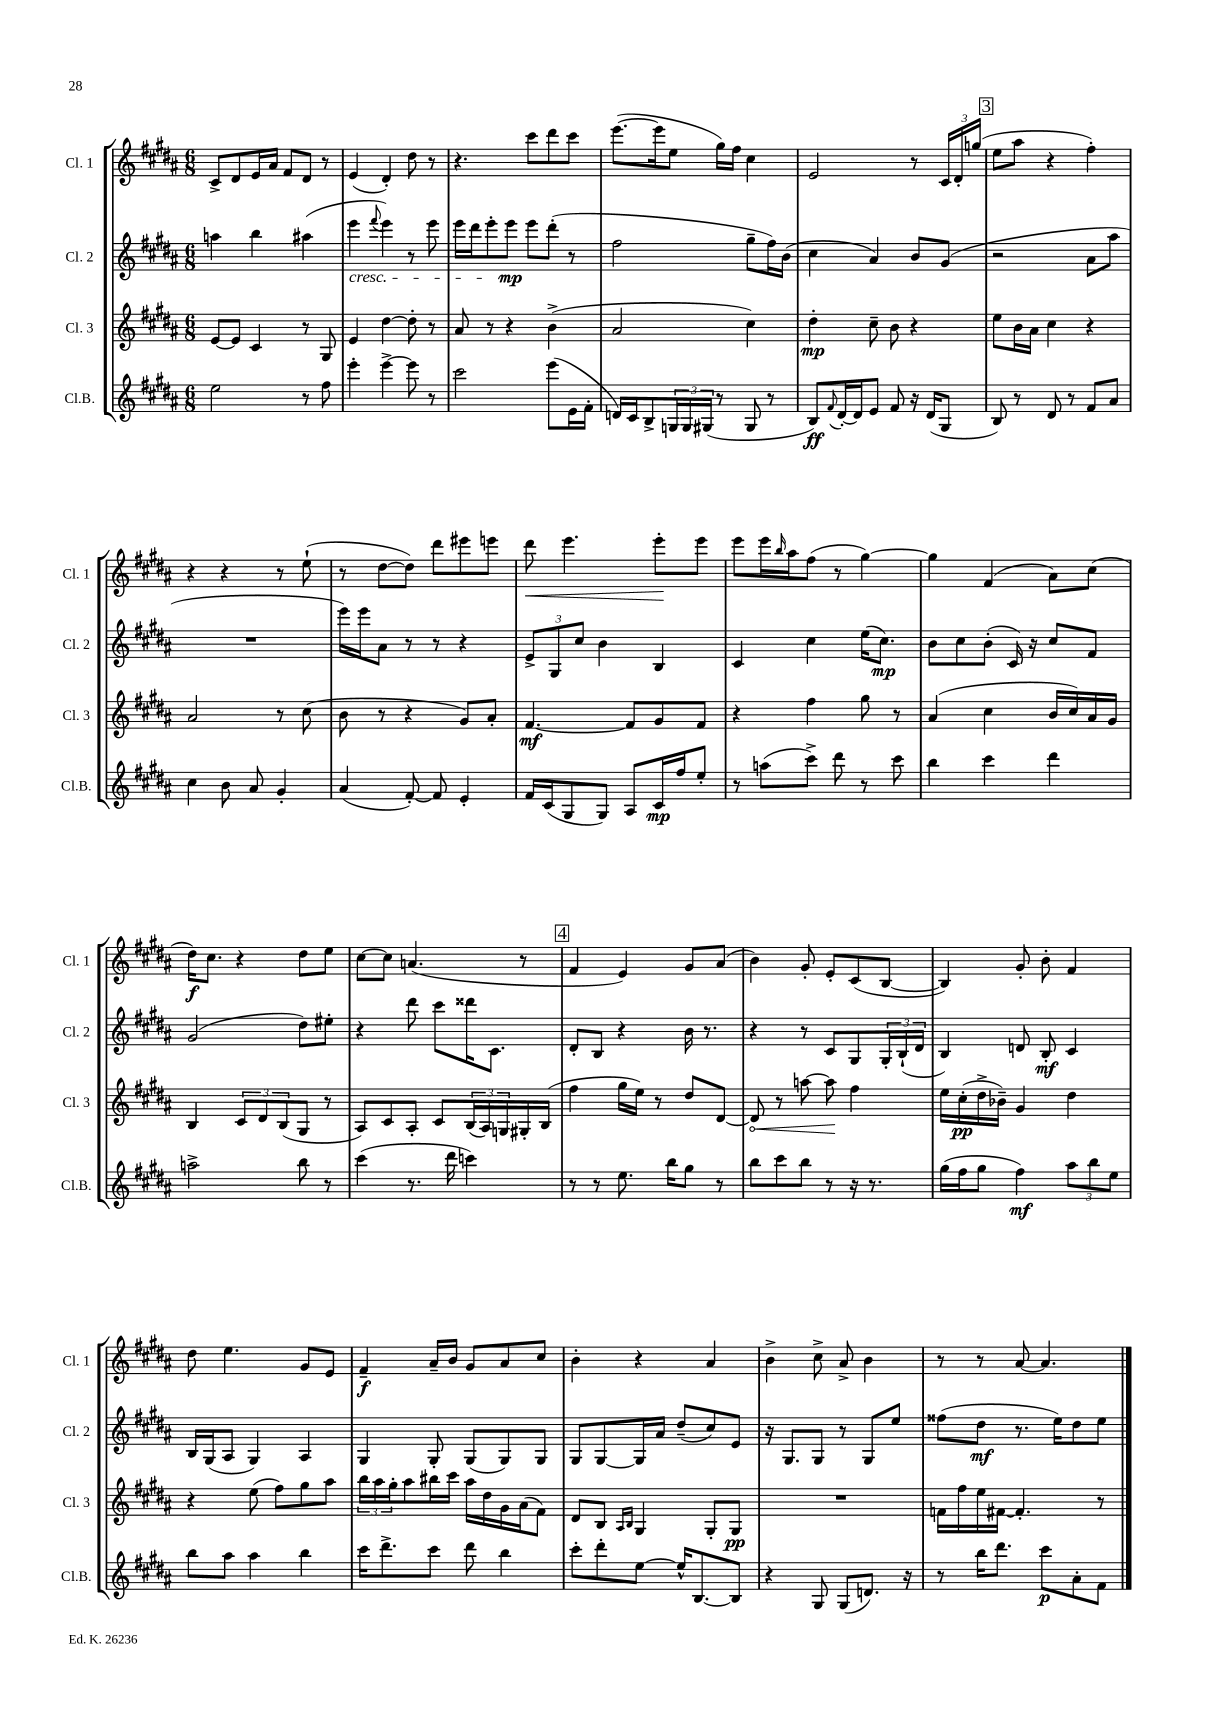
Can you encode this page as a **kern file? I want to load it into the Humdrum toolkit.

**kern	**dynam	**kern	**dynam	**kern	**dynam	**kern	**dynam
*part4	*part4	*part3	*part3	*part2	*part2	*part1	*part1
*staff4	*staff4	*staff3	*staff3	*staff2	*staff2	*staff1	*staff1
*I"Cl.B.	*	*I"Cl. 3	*	*I"Cl. 2	*	*I"Cl. 1	*
*I'Cl.B.	*	*I'Cl. 3	*	*I'Cl. 2	*	*I'Cl. 1	*
*clefG2	*	*clefG2	*	*clefG2	*	*clefG2	*
*k[f#c#g#d#a#]	*	*k[f#c#g#d#a#]	*	*k[f#c#g#d#a#]	*	*k[f#c#g#d#a#]	*
*M6/8	*	*M6/8	*	*M6/8	*	*M6/8	*
=24	=24	=24	=24	=24	=24	=24	=24
2ee\	.	[8e/L	.	4aan\	.	8c#^/L	.
.	.	8e/J]	.	.	.	8d#/	.
.	.	4c#/	.	4bb\	.	16e/L	.
.	.	.	.	.	.	16a#/JJ	.
.	.	.	.	.	.	8f#/L	.
8r	.	8r	.	(4aa#X\	.	8d#/J	.
8ff#\	.	8G#/	.	.	.	8r	.
=25	=25	=25	=25	=25	=25	=25	=25
!	!	!	!	!LO:TX:b:i:t=cresc.	!	!	!
4eee'\	.	4e/	.	4eee\	.	(4e/	.
.	.	.	.	8qqfff#/	.	.	.
[4eee^\	.	[4dd#\	.	4eee\)	.	4d#'/)	.
8eee\]	.	8dd#'\]	.	8r	.	8dd#\	.
8r	.	8r	.	8eee\	.	8r	.
=26	=26	=26	=26	=26	=26	=26	=26
2ccc#\	.	8a#/	.	16eee\LL	.	4.r	.
.	.	.	.	16ddd#\J	.	.	.
.	.	8r	.	8eee'\	.	.	.
.	.	4r	.	8eee\J	mp	.	.
.	.	.	.	8eee\L	.	8ccc#\L	.
(8eee\L	.	(4b^\	.	(8ddd#'\J	.	8ddd#\	.
16e\L	.	.	.	8r	.	8ccc#\J	.
16f#'\JJ	.	.	.	.	.	.	.
=27	=27	=27	=27	=27	=27	=27	=27
16dn/LL)	.	2a#/	.	2ff#\	.	([8.eee\L	.
16c#/J	.	.	.	.	.	.	.
8B^/	.	.	.	.	.	.	.
.	.	.	.	.	.	16eee\k]	.
24Gn/L	.	.	.	.	.	8ee\J	.
24G/	.	.	.	.	.	.	.
(24G#X/JJ	.	.	.	.	.	.	.
8r	.	.	.	.	.	16gg#\LL)	.
.	.	.	.	.	.	16ff#\JJ	.
8G#/	.	4cc#\)	.	8gg#~\L	.	4cc#\	.
8r	.	.	.	16ff#\L)	.	.	.
.	.	.	.	(16b\JJ	.	.	.
=28	=28	=28	=28	=28	=28	=28	=28
8B/L)	ff	4dd#'\	mp	4cc#\	.	2e/	.
8qqf#/	.	.	.	.	.	.	.
[16d#'/L	.	.	.	.	.	.	.
16d#/J]	.	.	.	.	.	.	.
8e/J	.	8cc#~\	.	4a#/)	.	.	.
8f#/	.	8b\	.	.	.	.	.
16r	.	4r	.	8b/L	.	8r	.
(16d#/KL	.	.	.	.	.	.	.
8G#/J	.	.	.	(8g#/J	.	24c#/LL	.
.	.	.	.	.	.	24d#'/	.
.	.	.	.	.	.	(24ggn/JJ	.
!!LO:REH:place=s1:t=3
=29	=29	=29	=29	=29	=29	=29	=29
8B/)	.	8ee\L	.	2r	.	8ee\L	.
8r	.	16b\L	.	.	.	8aa#\J	.
.	.	16a#\JJ	.	.	.	.	.
8d#/	.	4cc#\	.	.	.	4r	.
8r	.	.	.	.	.	.	.
8f#/L	.	4r	.	8a#\L	.	4ff#'\)	.
8a#/J	.	.	.	8aa#\J	.	.	.
!!LO:LB:g=z
=30	=30	=30	=30	=30	=30	=30	=30
4cc#\	.	2a#/	.	2.r	.	4r	.
8b\	.	.	.	.	.	4r	.
8a#/	.	.	.	.	.	.	.
4g#'/	.	8r	.	.	.	8r	.
.	.	(8cc#\	.	.	.	(8ee`\	.
=31	=31	=31	=31	=31	=31	=31	=31
(4a#/	.	8b\	.	16eee\LL)	.	8r	.
.	.	.	.	16eee\J	.	.	.
.	.	8r	.	8a#\J	.	[8dd#\L	.
[8f#'/)	.	4r	.	8r	.	8dd#\J])	.
8f#/]	.	.	.	8r	.	8ddd#\L	.
4e'/	.	8g#/L)	.	4r	.	8eee#X\	.
.	.	8a#'/J	.	.	.	8eeen\J	.
=32	=32	=32	=32	=32	=32	=32	=32
!	!	!	!	!	!	!	!LO:HP:b
16f#/LL	.	[4.f#/	mf	12e^/L	.	8ddd#\	<
(16c#/J	.	.	.	.	.	.	.
.	.	.	.	12G#/	.	.	.
8G#/	.	.	.	.	.	4.eee\	.
.	.	.	.	12cc#/J	.	.	.
8G#/J)	.	.	.	4b\	.	.	.
8A#/L	.	8f#/L]	.	.	.	.	.
16c#/L	mp	8g#/	.	4B/	.	8eee'\L	.
16ff#/J	.	.	.	.	.	.	.
8ee'/J	.	8f#/J	.	.	.	8eee\J	[
=33	=33	=33	=33	=33	=33	=33	=33
8r	.	4r	.	4c#/	.	8eee\L	.
(8aan\L	.	.	.	.	.	16eee\L	.
.	.	.	.	.	.	16qqbb/	.
.	.	.	.	.	.	16aa#\J	.
8ccc#^\J)	.	4ff#\	.	4cc#\	.	(8ff#\J	.
8ddd#\	.	.	.	.	.	8r	.
8r	.	8gg#\	.	(16ee\KL	.	[4gg#\)	.
.	.	.	.	8.cc#\J)	mp	.	.
8ccc#\	.	8r	.	.	.	.	.
=34	=34	=34	=34	=34	=34	=34	=34
4bb\	.	(4a#/	.	8b\L	.	4gg#\]	.
.	.	.	.	8cc#\	.	.	.
4ccc#\	.	4cc#\	.	(8b'\J	.	(4f#/	.
.	.	.	.	16c#/)	.	.	.
.	.	.	.	16r	.	.	.
4ddd#\	.	16b/LL	.	8cc#/L	.	8a#\L)	.
.	.	16cc#/)	.	.	.	.	.
.	.	16a#/	.	8f#/J	.	(8cc#\J	.
.	.	16g#/JJ	.	.	.	.	.
!!LO:LB:g=z
=35	=35	=35	=35	=35	=35	=35	=35
2aan^\	.	4B/	.	(2g#/	.	16dd#\KL)	f
.	.	.	.	.	.	8.cc#\J	.
.	.	12c#/L	.	.	.	4r	.
.	.	12d#/	.	.	.	.	.
.	.	(12B/	.	.	.	.	.
8bb\	.	8G#/J	.	8dd#\L)	.	8dd#\L	.
8r	.	8r	.	8ee#X'\J	.	8ee\J	.
=36	=36	=36	=36	=36	=36	=36	=36
(4ccc#\	.	8A#/L)	.	4r	.	[8cc#\L	.
.	.	8c#/	.	.	.	8cc#\J]	.
8.r	.	8A#'/J	.	8ddd#\	.	(4.an/	.
.	.	8c#/L	.	8ccc#\L	.	.	.
16ddd#\	.	.	.	.	.	.	.
4cccn\)	.	(24B/L	.	16ddd##X\K	.	.	.
.	.	24A#/)	.	.	.	.	.
.	.	.	.	8.c#\J	.	.	.
.	.	24Gn/	.	.	.	.	.
.	.	16G#X'/	.	.	.	8r	.
.	.	(16B/JJ	.	.	.	.	.
!!LO:REH:place=s1:t=4
=37	=37	=37	=37	=37	=37	=37	=37
8r	.	4ff#\	.	8d#'/L	.	4f#/	.
8r	.	.	.	8B/J	.	.	.
8.ee\	.	16gg#\LL	.	4r	.	4e/)	.
.	.	16ee\JJ)	.	.	.	.	.
.	.	8r	.	.	.	.	.
16bb\KL	.	.	.	.	.	.	.
8gg#\J	.	8dd#/L	.	16b\	.	8g#/L	.
.	.	.	.	8.r	.	.	.
8r	.	[8d#/J	.	.	.	(8a#/J	.
=38	=38	=38	=38	=38	=38	=38	=38
!	!	!	!LO:HP:b	!	!	!	!
8bb\L	.	8d#/]	<	4r	.	4b\)	.
8ccc#\	.	8r	.	.	.	.	.
8bb\J	.	[8aan\	.	8r	.	8g#'/	.
8r	.	8aa\]	.	8c#/L	.	8e'/L	.
16r	.	4ff#\	[	8G#/	.	(8c#/	.
8.r	.	.	.	.	.	.	.
.	.	.	.	24G#'/L	.	[8B/J	.
.	.	.	.	(24B`/	.	.	.
.	.	.	.	24d#/JJ	.	.	.
=39	=39	=39	=39	=39	=39	=39	=39
(16gg#\LL	.	16ee\LL	.	4B/)	.	4B/])	.
16ff#\J	.	(16cc#'\	pp	.	.	.	.
8gg#\J	.	16dd#^\	.	.	.	.	.
.	.	16b-X~\JJ)	.	.	.	.	.
4ff#\)	mf	4g#/	.	8dn/	.	8g#'/	.
.	.	.	.	8B'/	mf	8b'\	.
12aa#\L	.	4dd#\	.	4c#/	.	4f#/	.
12bb\	.	.	.	.	.	.	.
12ee\J	.	.	.	.	.	.	.
!!LO:LB:g=z
=40	=40	=40	=40	=40	=40	=40	=40
8bb\L	.	4r	.	16B/LL	.	8dd#\	.
.	.	.	.	(16G#/J	.	.	.
8aa#\J	.	.	.	8A#/J	.	4.ee\	.
4aa#\	.	(8ee\	.	4G#/)	.	.	.
.	.	8ff#\L)	.	.	.	.	.
4bb\	.	8gg#\	.	4A#/	.	8g#/L	.
.	.	8aa#\J	.	.	.	8e/J	.
=41	=41	=41	=41	=41	=41	=41	=41
16ccc#\KL	.	24bb\LL	.	4G#/	.	4f#~/	f
.	.	24aa#\	.	.	.	.	.
8.ddd#^\	.	.	.	.	.	.	.
.	.	24gg#'\J	.	.	.	.	.
.	.	8aa#\	.	.	.	.	.
8ccc#\J	.	16bb#X\L	.	8G#'/	.	16a#~/LL	.
.	.	16ccc#\JJ	.	.	.	16b/JJ	.
8ddd#\	.	16aa#\LL	.	(8G#/L	.	8g#/L	.
.	.	16dd#\	.	.	.	.	.
4bb\	.	16g#\	.	8G#/)	.	8a#/	.
.	.	(16a#\J	.	.	.	.	.
.	.	8f#\J)	.	8G#/J	.	8cc#/J	.
=42	=42	=42	=42	=42	=42	=42	=42
8ccc#'\L	.	8d#/L	.	8G#/L	.	4b'\	.
8ddd#'\	.	8B/J	.	[8G#/	.	.	.
.	.	16qqA#/LL	.	.	.	.	.
.	.	16qqB/JJ	.	.	.	.	.
[8ee\J	.	4G#/	.	16G#/L]	.	4r	.
.	.	.	.	16a#/JJ	.	.	.
16ee^^/KL]	.	.	.	(8dd#~/L	.	.	.
[8.B/	.	.	.	.	.	.	.
.	.	8G#'/L	.	8cc#/)	.	4a#/	.
8B/J]	.	8G#/J	pp	8e/J	.	.	.
=43	=43	=43	=43	=43	=43	=43	=43
4r	.	2.r	.	16r	.	4b^\	.
.	.	.	.	8.G#/L	.	.	.
8G#/	.	.	.	8G#/J	.	8cc#^\	.
(8G#/L	.	.	.	8r	.	8a#^/	.
8.dn/J)	.	.	.	8G#/L	.	4b\	.
.	.	.	.	8ee/J	.	.	.
16r	.	.	.	.	.	.	.
=44	=44	=44	=44	=44	=44	=44	=44
8r	.	16fn\LL	.	(8ff##X\L	.	8r	.
.	.	16ff#\	.	.	.	.	.
16bb\KL	.	16ee\	.	8dd#\J	mf	8r	.
8.ddd#\J	.	[16f#X\JJ	.	.	.	.	.
.	.	4.f#'/]	.	8.r	.	[8a#/	.
8ccc#\L	p	.	.	.	.	4.a#/]	.
.	.	.	.	16ee\KL)	.	.	.
8a#'\	.	.	.	8dd#\	.	.	.
8f#\J	.	8r	.	8ee\J	.	.	.
==	==	==	==	==	==	==	==
*-	*-	*-	*-	*-	*-	*-	*-
